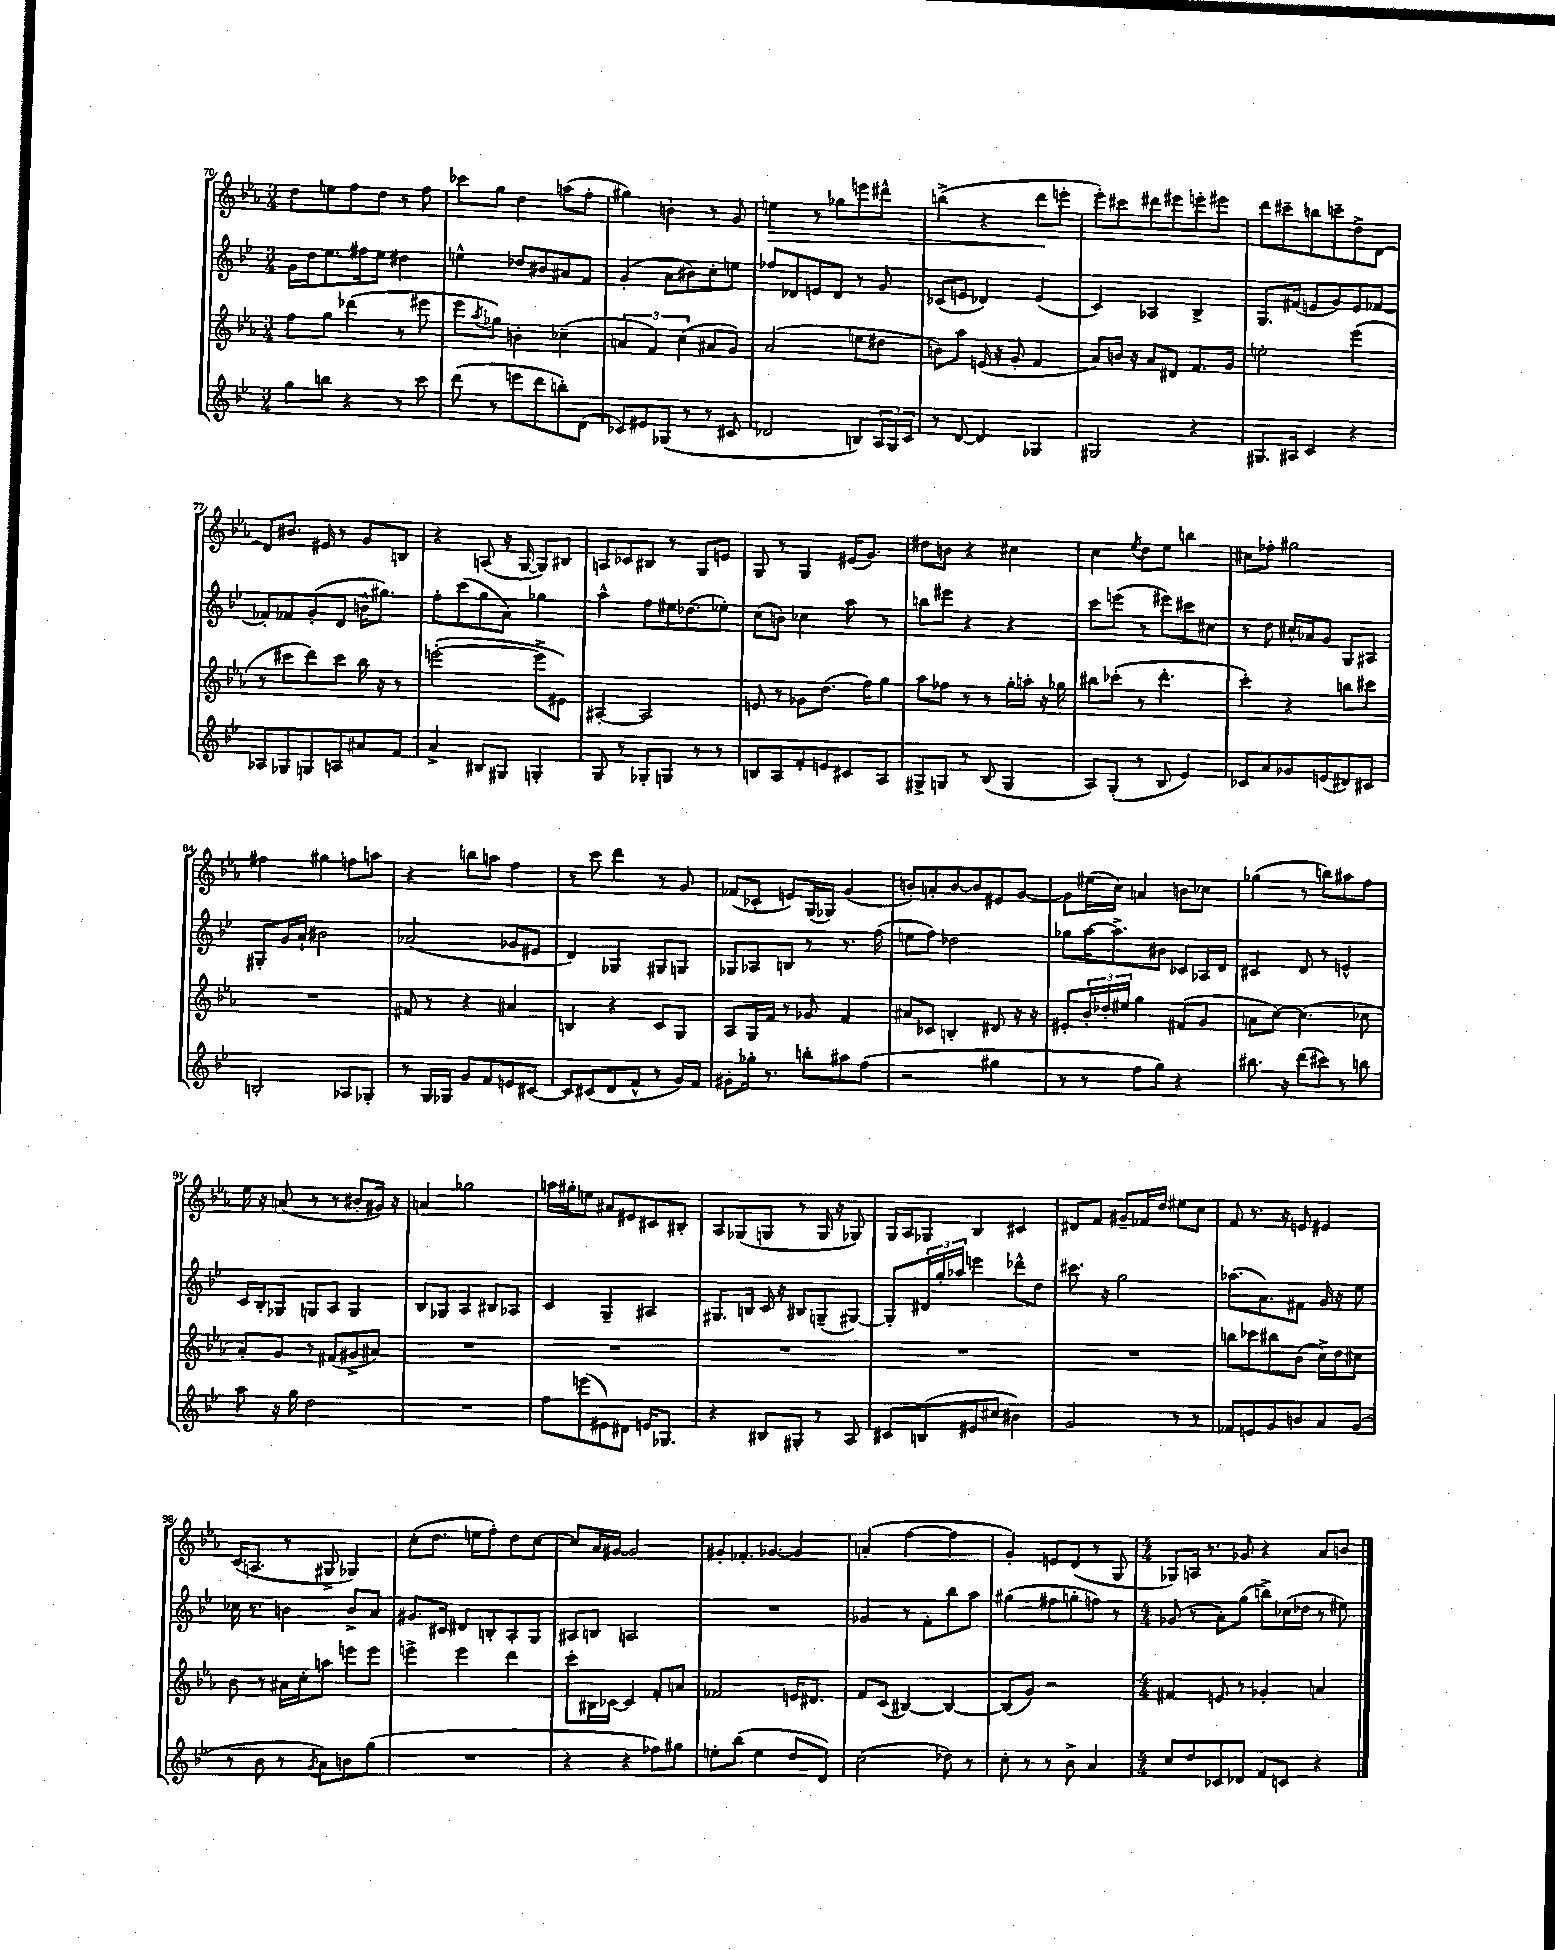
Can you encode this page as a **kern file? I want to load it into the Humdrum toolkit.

**kern	**kern	**kern	**kern	**dynam
*part4	*part3	*part2	*part1	*part1
*staff4	*staff3	*staff2	*staff1	*staff1
*clefG2	*clefG2	*clefG2	*clefG2	*
*k[b-e-]	*k[b-e-a-]	*k[b-e-]	*k[b-e-a-]	*
*M3/4	*M3/4	*M3/4	*M3/4	*
=70	=70	=70	=70	=70
8gg\L	8ff\L	16g\LL	8dd\L	.
.	.	16dd\J	.	.
8bbn\J	8gg\J	8.ee-\	8een\	.
4r	(4ddd-X\	.	8ff\	.
.	.	16ff#X\k	.	.
.	.	8ee-\J	8dd\J	.
8r	8r	4dd#X\	8r	.
8ccc\	8eee#X\	.	8ff\	.
=71	=71	=71	=71	=71
(8ddd\	8eee-\L	4een^^\	8ccc-X\L	.
.	8qaa-/	.	.	.
8r	8gg-X\J)	.	8gg\J	.
8eeen\L	4bn'\	8dd-X/L	4dd\	.
8ddd\	.	8b#X/	.	.
8bbn'\)	(4cc-X~\	8a#X/	(8aan\L	.
(8d\J	.	8f/J	8ff'\J	.
=72	=72	=72	=72	=72
8c-X/L)	6an/	(4g'/	4gg#X\)	.
8e#X/	.	.	.	.
.	6f/)	.	.	.
(8G-X/J	.	8a\L	4bn'\	.
.	(6cc\	.	.	.
8r	.	8b#X\)	.	.
8r	8a#X/L	8cc'\	8r	.
8c#X/	8g/J)	8een\J	8g/	.
=73	=73	=73	=73	=73
!	!	!	!	!LO:HP:b
2d-X/	(2a-/	8ff-X/L	4een\	>
.	.	8d-X/	.	.
.	.	8en/	8r	.
.	.	8d-/J	8gg-X\L	.
8Bn/L)	8een\L	8r	8eeen\	.
24A/L	8dd#X\J	8g/	8ddd#X^^\J	.
24G/	.	.	.	.
24c/JJ	.	.	.	.
=74	=74	=74	=74	=74
8r	8bn\L)	(8c-X/L	(4bbn^\	.
[8d/	8aa-\J	8en/J	.	.
4d/]	(16en/	4d-X/)	4r	.
.	16r	.	.	.
.	8g'/	.	.	.
4G-X/	4f/	(4e/	8ddd\L	.
.	.	.	8eeen'\J	]
=75	=75	=75	=75	=75
2G#X/	8a-/L)	4c/)	8eee-'\L)	.
.	16bn/Jk	.	8ccc#X\	.
.	16r	.	.	.
.	8a-/L	4A-X/	8ddd#X\	.
.	8d#X/J	.	8eee#X\	.
4r	8.f/L	4B-^/	8eeen'\	.
.	.	.	8eee#X\J	.
.	16g/Jk	.	.	.
=76	=76	=76	=76	=76
8.G#X/L	2een'\	8.G/L	8ddd\L	.
.	.	.	8ccc#X~\	.
16A#X/Jk	.	(16f#X/Jk	.	.
4c/	.	8en/L	8bbn\	.
.	.	8g/)	8cccn~\	.
4r	(4eee-\	8e/	8dd^\	.
.	.	[8f-X/J	[8d\J	.
!!LO:LB:g=z
=77	=77	=77	=77	=77
8A-X/L	8r	8f-X'/L]	8d/L]	.
8G-X/	8ccc#X\L	8f-X/	8.b#X/J	.
8Gn/	8ddd\)	(8g'/	.	.
.	.	.	16e#X/	.
8An/	8ccc#\J	8d/J	8r	.
8a#X/	16bb-\	16bn^^\KL	8g/L	.
.	16r	8.gg#X\J)	.	.
8f/J	8r	.	8Bn/J	.
=78	=78	=78	=78	=78
4a^/	([2eeen'\	8ff'\L	4r	.
.	.	(8ccc\	.	.
8B#X/L	.	8gg\	(8An/	.
8G#X/J	.	8a\J)	16r	.
.	.	.	[16G/	.
4Gn'/	8eee^\L]	4gg-X\	8G/L])	.
.	8e#X\J)	.	8B#X/J	.
=79	=79	=79	=79	=79
8G/	[4A#X'/	4aa^^\	8An/L	.
8r	.	.	8c-X/	.
8G-X'/L	2A#/]	8ff\L	8B#X/J	.
8Gn/J	.	16ee#X\K	8r	.
.	.	(8.dd-X\	.	.
8r	.	.	8G/L	.
8r	.	8ee-X'\J)	8en/J	.
=80	=80	=80	=80	=80
8Bn/L	8en/	(8cc\L	8G/	.
8A/	8r	8bn\J)	8r	.
8f'/	8g-X\L	4cc-X\	4G/	.
8en/	(8.dd\J	.	.	.
8c#X/	.	8aa\	(16e#X/KL	.
.	16ff\KL)	.	8.g/J)	.
8A/J	8gg\J	8r	.	.
=81	=81	=81	=81	=81
8G#X^/L	8aa-\L	8bbn\L	8dd#X\L	.
8Gn/J	8ff-X\J	8eee#X\J	8bn\J	.
8r	8r	4r	4r	.
(8B-/	8r	.	.	.
4G/	16gg'\LL	4r	4cc#X\	.
.	16aan'\JJ	.	.	.
.	16r	.	.	.
.	16gg-X\	.	.	.
=82	=82	=82	=82	=82
8A/L)	8bb#X\L	8ccc\L	4cc\	.
(8G'/J	(8ccc-X'\J	(8eeen\J	.	.
.	.	.	8qee-/	.
8r	8r	8r	8dd\L	.
8B-/	4.ddd'\	8eee#X\L)	8ee-\J	.
4e-/)	.	8ccc#X\	4bbn\	.
.	.	8cc#X\J	.	.
=83	=83	=83	=83	=83
8c-X/L	4ccc'\)	8r	8cc#X\L	.
8a/	.	8dd\	8ff-X'\J	.
8g-X/	4r	16cc#X^^/LL	2gg#X\	.
.	.	16a-X/J	.	.
(8en/	.	8g/J	.	.
8d#X/)	8bbn\L	8G/L	.	.
8c#X/J	8ccc#X\J	8A#X/J	.	.
!!LO:LB:g=z
=84	=84	=84	=84	=84
2Bn'/	2.r	8G#X'/L	4ff#X\	.
.	.	16g/L	.	.
.	.	16a`/JJ	.	.
.	.	2b#X\	4gg#X\	.
8A-X/L	.	.	8ffn\L	.
8G-X'/J	.	.	8aan\J	.
=85	=85	=85	=85	=85
8r	8f#X/	(2a-X/	4r	.
16G/LL	8r	.	.	.
16G-X/JJ	.	.	.	.
8g/L	4r	.	8bbn\L	.
8f/	.	.	8aan\J	.
8en/	4a#X/	8g-X/L	4ff\	.
[8c#X/J	.	8e#X/J	.	.
=86	=86	=86	=86	=86
8c#/L]	4Bn/	4d/)	8r	.
(8c#X/	.	.	8ccc\	.
8d/	4r	4G-X/	4ddd\	.
8f^^/J	.	.	.	.
8r	8c/L	8G#X/L	8r	.
16g/LL)	8G/J	8Gn/J	8g/	.
16f/JJ	.	.	.	.
=87	=87	=87	=87	=87
8g#X'\L	8A-/L	8G-X/L	(8f-X/L	.
16gg-X'\Jk	16G/L	8A-X/	8c-X'/J	.
8.r	16f/JJ	.	.	.
.	8r	8Bn/J	8en/L)	.
8bbn'\L	8g-X/	8r	(16G/L	.
.	.	.	16G-X/JJ)	.
8aa#X\	4f/	8.r	(4g/	.
(8ff\J	.	.	.	.
.	.	(16ff\	.	.
=88	=88	=88	=88	=88
2r	8a#X/L	8een\L	8bn'/L)	.
.	8c-X/J	8ff\J)	8an'/	.
.	4Bn'/	2dd-X\	[8b/	.
.	.	.	8b/]	.
4gg#X\	8d#X/	.	8e#X/	.
.	16r	.	[8g/J	.
.	16r	.	.	.
=89	=89	=89	=89	=89
8r	8e#X'/L	8gg-X\L	8g\L]	.
8r	24b-'/L	[16aa\K	(16ee#X\L	.
.	24dd-X'/	.	.	.
.	.	8.aa^\]	16cc\JJ)	.
.	24ee#X/JJ	.	.	.
8ff\L	4gg\	.	4an/	.
8gg\J)	.	8b#X\J	.	.
4r	(8f#X/L	8c-X/L	8bn\L	.
.	8g/J	16A-X/L	8cc-X\J	.
.	.	16d/JJ	.	.
=90	=90	=90	=90	=90
8.bb#X\	8an\L	4c#X/	(4gg-X\	.
.	[8cc\J)	.	.	.
16r	.	.	.	.
(8ddd\L	(4.cc\]	8d/	8r	.
8ccc#X\J)	.	8r	8bbn\L)	.
8r	.	4en^^/	8aa#X\	.
8bbn\	8cc-X\	.	8ff\J	.
!!LO:LB:g=z
=91	=91	=91	=91	=91
8aa\	8a-'/L)	16c/LL	16ee-\	.
.	.	16B-'/J	16r	.
16r	8g/J	8G-X/J	(8an/	.
16gg\	.	.	.	.
2dd\	8r	8Gn/L	8r	.
.	(8f#X/L	8A/J	8r	.
.	8g#X^/	4G/	8b#X'/L	.
.	8a#X/J)	.	16g#X/Jk)	.
.	.	.	16r	.
=92	=92	=92	=92	=92
2.r	2.r	8B-/L	4an/	.
.	.	8G-X/J	.	.
.	.	4A/	2gg-X\	.
.	.	8B#X/L	.	.
.	.	8A-X/J	.	.
=93	=93	=93	=93	=93
8ff\L	2.r	4c/	16aan\LL	.
.	.	.	16gg#X'\J	.
(8eeen\	.	.	8een\J	.
8e#X\)	.	4G~/	8a#X/L	.
8d#X\J	.	.	8e#X/	.
16en/KL	.	4A#X/	8c#X/	.
8.G-X/J	.	.	.	.
.	.	.	8B#X'/J	.
=94	=94	=94	=94	=94
4r	2.r	8.G#X/L	8A-/L	.
.	.	.	(8G-X/	.
.	.	16Bn/Jk	.	.
8B#X/L	.	16c/	8Gn/J	.
.	.	16r	.	.
8G#X'/J	.	8B#X/L	8r	.
8r	.	(8Gn~/	16G/	.
.	.	.	16r	.
8A/	.	[8G#X/J)	8G-X/)	.
=95	=95	=95	=95	=95
8c#X/L	2.r	8G#'/L]	16G/LL	.
.	.	.	16A-/J	.
(8Bn/	.	24d#X/L	8G-X/J	.
.	.	24gg'/	.	.
.	.	24aa-X/JJ	.	.
8e#X/	.	4eeen\	4B-/	.
8cc#X/J	.	.	.	.
4b#X\)	.	8ddd-X^^\L	4c#X/	.
.	.	8dd\J	.	.
=96	=96	=96	=96	=96
2g/	2.r	8.ccc#X\	8d#X/L	.
.	.	.	8f/J	.
.	.	16r	.	.
.	.	2gg\	8g#X~/L	.
.	.	.	16f-X/L	.
.	.	.	16dd/JJ	.
8r	.	.	8ee#X\L	.
8r	.	.	8cc\J	.
=97	=97	=97	=97	=97
8f-X/L	8bbn\L	(8.aa-X\L	8f/	.
8en/	8ccc-X\	.	8.r	.
.	.	8.a\)	.	.
8g/	8bb#X\	.	.	.
.	.	.	16r	.
8bn/	(8b-\J	8f#X\J	8en/	.
8a/	16cc^\LL)	16g/	4e#X/	.
.	16dd\J	16r	.	.
(8g/J	8cc#X\J	8ee-\	.	.
!!LO:LB:g=z
=98	=98	=98	=98	=98
8r	8b-\	16cc-X\	(16c/KL	.
.	.	8.r	8.An/J	.
8b-\	8r	.	.	.
8r	16a#X\LL	4bn\	8r	.
.	16cc'\J	.	.	.
8qg/	.	.	.	.
8a\L)	8aan\J	.	8G#X^/	.
8bn\	8eeen\L	8b^/L	4G-X/)	.
(8gg\J	8eee\J	8a/J	.	.
=99	=99	=99	=99	=99
2.r	4eeen^\	8.g#X/L	(8cc'\L	.
.	.	.	8.dd\J	.
.	.	16c#X/Jk	.	.
.	4eee\	8d#X/L	.	.
.	.	.	16een\KL	.
.	.	8Bn'/	8ff'\J)	.
.	4ddd\	8A'/	8dd\L	.
.	.	8G/J	[8cc\J	.
=100	=100	=100	=100	=100
4r	8ccc'\L	8A#X/L	8cc/L]	.
.	16B#X\L	8Bn/J	16a-/L	.
.	[16c-X\JJ	.	[16g#X/JJ	.
4r	4c-/]	2An/	2g#/]	.
8ff-X\L)	8f'/L	.	.	.
8gg#X\J	8an/J	.	.	.
=101	=101	=101	=101	=101
8een'\L	2f-X/	2.r	8g#X'/L	.
(8bb-\J	.	.	8.f-X'/	.
4ee\	.	.	.	.
.	.	.	[8.g-X/J	.
8dd/L	16en/KL	.	4g-/]	.
.	8.d#X/J	.	.	.
8d/J)	.	.	.	.
=102	=102	=102	=102	=102
(2cc\	8f/L	4g-X/	(4an'/	.
.	(8c/J	.	.	.
.	[4B#X/)	8r	[4ff\	.
.	.	8f'\L	.	.
8dd-X\)	4B#/_	8bb-\	4ff\]	.
8r	.	8aa\J	.	.
=103	=103	=103	=103	=103
8cc'\	(8B#/L]	(4gg#X\	4g'/)	.
8r	8g/J)	.	.	.
8r	2r	8ff#X\L	8en/L	.
8b-^\	.	8ggn'\	(8d/J	.
4a/	.	8ffn\J)	8r	.
.	.	8r	8G/	.
=104	=104	=104	=104	=104
*M4/4	*M4/4	*M4/4	*M4/4	*
8cc/L	4f#X/	(8g-X/	8G-X/L)	.
8dd/	.	8r	16An/Jk	.
.	.	.	8.r	.
8c-X/	8en/	8a'\L)	.	.
8d-X/J	8r	(8gg\J	8g-X/	.
8f/L	4g-X'/	8bbn^\L)	4r	.
8cn/J	.	(16cc-X\L	.	.
.	.	16dd-X\JJ	.	.
4r	4an/	8r	8a-/L	.
.	.	8ee#X\)	8bn/J	.
==	==	==	==	==
*-	*-	*-	*-	*-
